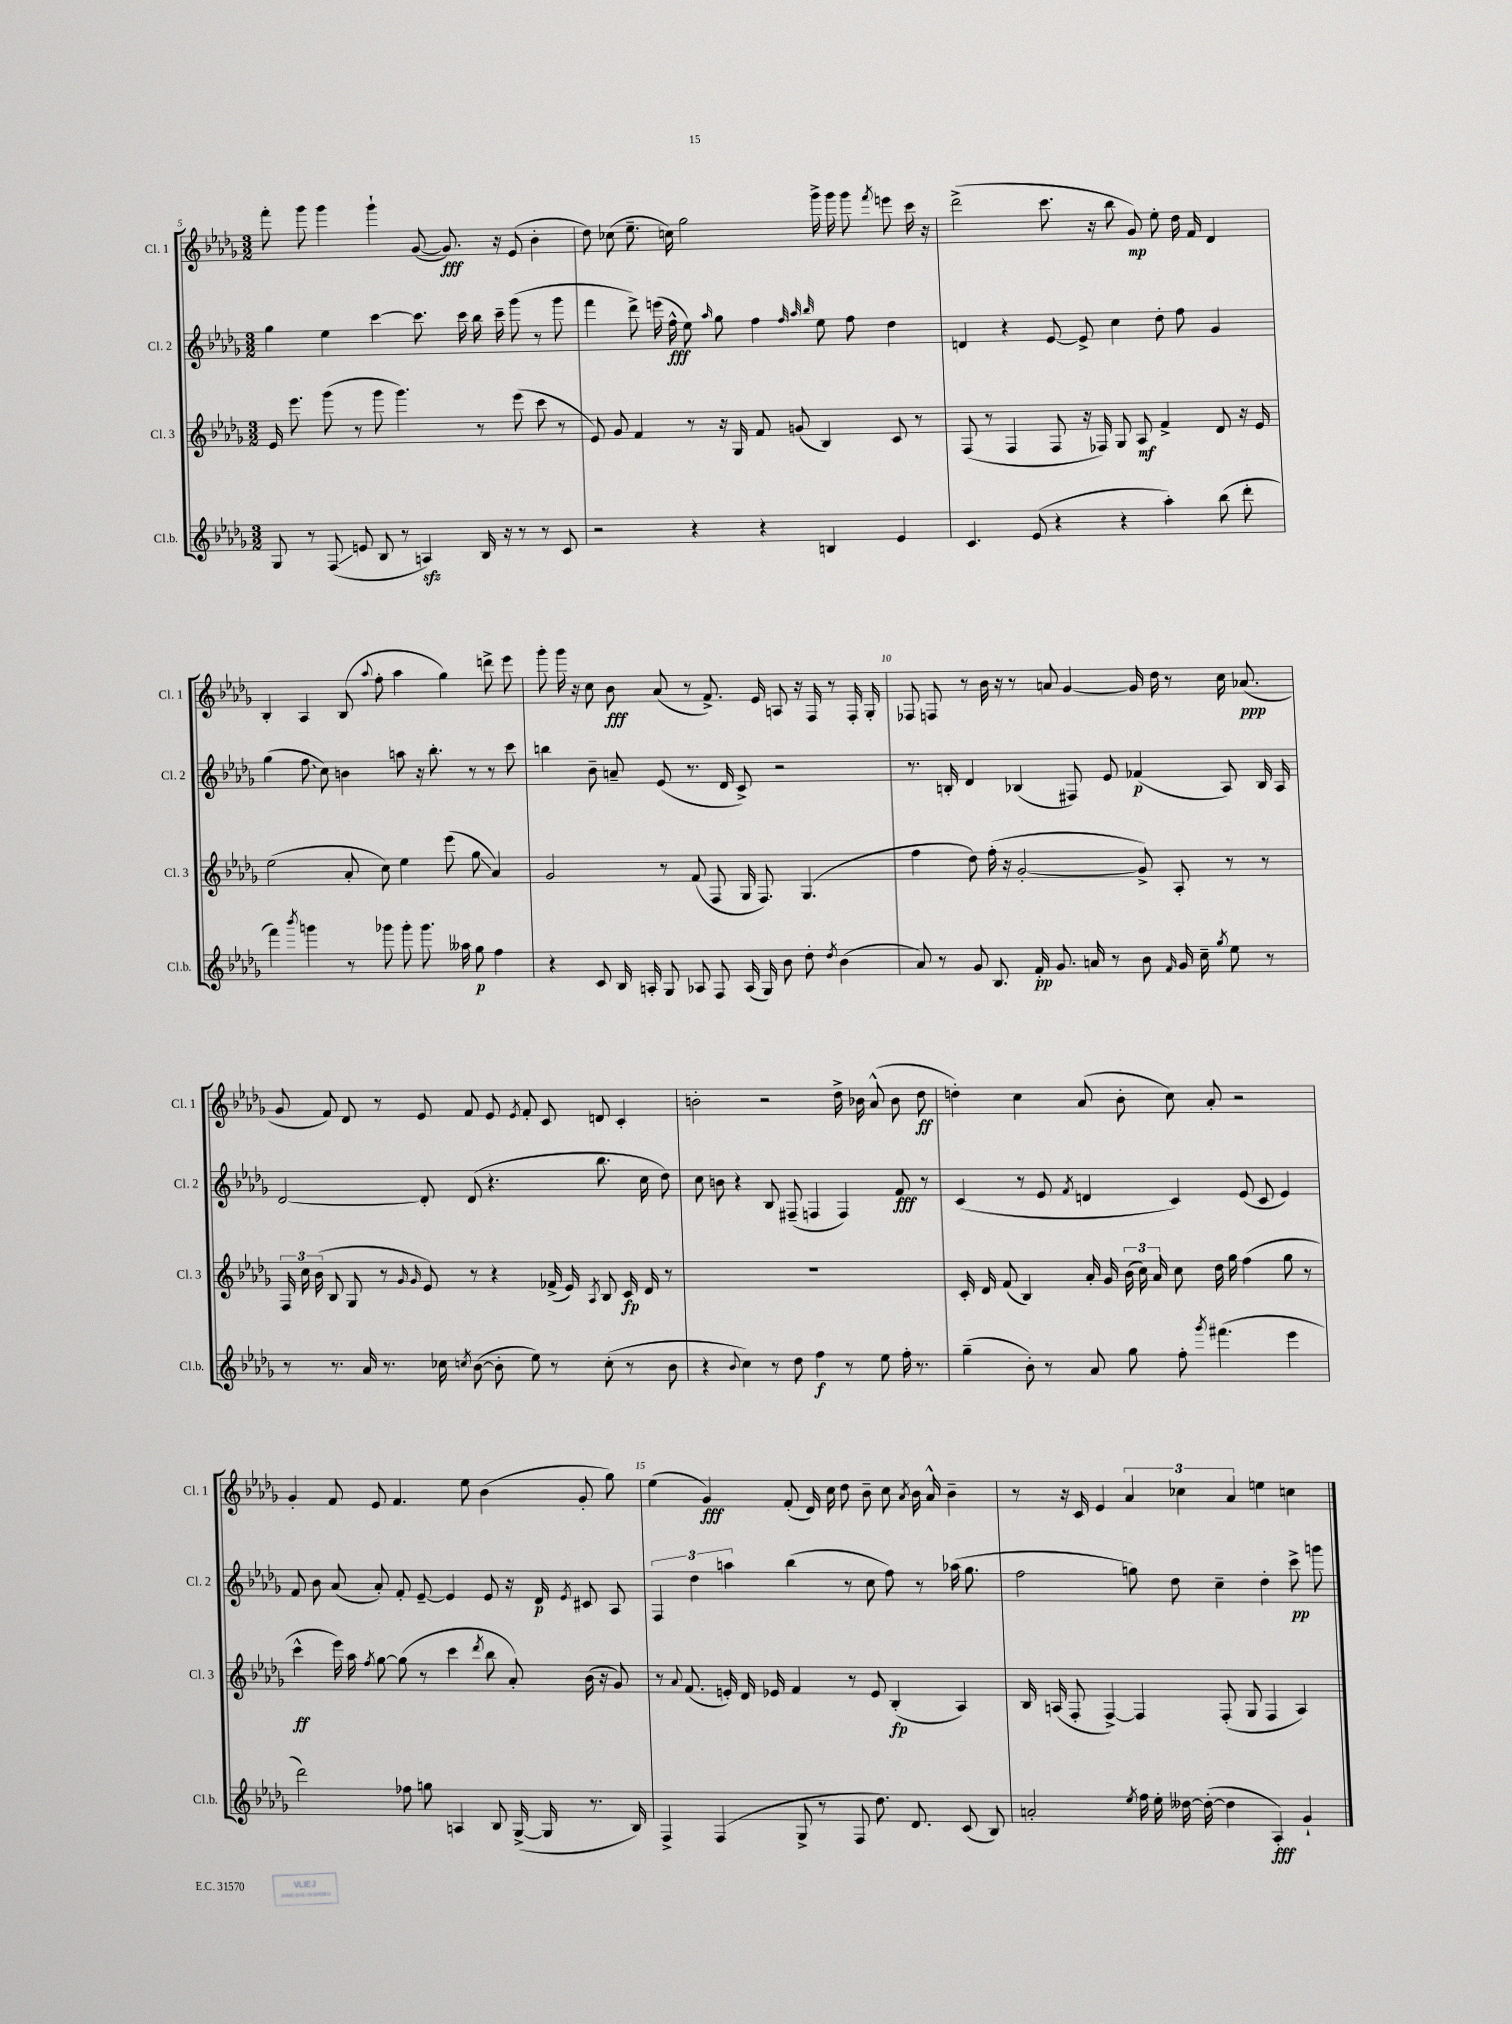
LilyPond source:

<<
\new StaffGroup <<
\new Staff = "s0" \with { instrumentName = "Cl. 1" shortInstrumentName = "Cl. 1" } {
    \clef treble \key des \major \numericTimeSignature \time 3/2
    \autoBeamOff f'''8-. ges'''8 ges'''4 ges'''4-! ges'8~( ges'8.\fff) r16 ees'8( bes'4-. |
    des''8) ces''8( ees''8.-- c''16) ges''2 ges'''16-> ges'''16 ges'''8 \acciaccatura { f'''8 } e'''8 c'''16 r16 |
    des'''2->( c'''8. r16 bes''8 ges'8\mp) ees''8-. des''16 f'16 des'4 |
    bes4-. aes4 bes8( \appoggiatura { aes''8 } f''8-. aes''4 ges''4) d'''8-> ees'''8 |
    ges'''8-. ges'''16 r16 c''8 bes'8\fff aes'8( r8 f'8.->) ees'16 a8 r16 f16 r8 f16-. ges16-. |
    fes8 f8 r8 bes'16 r16 r8 a'8 ges'4~ ges'16 des''16 r8 c''16 aes'8.\ppp( |
    ges'8 f'8) des'8 r8 ees'8 f'8 ees'8 \acciaccatura { ees'8 } f'8-. c'8 d'8 c'4-. |
    b'2-. r2 des''16-> bes'16 aes'8-^( bes'8 des''8\ff |
    d''4-.) c''4 aes'8( bes'8-. c''8) aes'8-. r2 |
    ges'4-. f'8 ees'8 f'4. ees''8 bes'4( ges'8-. ges''8) |
    ees''4( ges'4\fff) f'8-.( des'16) c''16 des''8 bes'8-- c''8 \acciaccatura { aes'8 } bes'16 aes'16-^ bes'4-- |
    r8 r16 c'16 ees'4 \tuplet 3/2 { aes'4 ces''4 aes'4 } e''4 c''4 \bar "|." |
}
\new Staff = "s1" \with { instrumentName = "Cl. 2" shortInstrumentName = "Cl. 2" } {
    \clef treble \key des \major \numericTimeSignature \time 3/2
    \autoBeamOff ges''4 ees''4 c'''4~ c'''8. c'''16 bes''16 c'''16-- ges'''8( r8 ges'''8 |
    f'''4 des'''8->) e'''16( f''16-^\fff ees''8) \grace { aes''16 } ges''8 f''4 \grace { f''32 aes''32 bes''32 } ees''8 f''8 des''4 |
    d'4 r4 ees'8~ ees'8-> c''4 des''8-. f''8 ges'4 |
    ges''4( \once \override Glissando.style = #'zigzag f''8\glissando c''8) b'4 a''8 r16 bes''8.-. r8 r8 c'''8 |
    b''4 bes'8-- a'8-- ees'8( r8. des'16 c'8->) r2 |
    r8. b16-. des'4 bes4( fis8) ees'8 fes'4\p( aes8) bes16 aes16 |
    des'2~ des'8-. des'8( r4. bes''8. c''16 des''8) |
    c''8 b'8 r4 bes8 fis8--( f4 f4) f'8\fff r8 |
    c'4( r8 ees'8 \acciaccatura { f'8 } d'4 c'4) ees'8( c'8 ees'4) |
    f'8 bes'8 aes'8( aes'8-.) f'8-. ees'8~-- ees'4 ees'8 r16 des'16\p \acciaccatura { ees'8 } cis'8 aes8 |
    \tuplet 3/2 { f4 des''4 a''4 } bes''4( r8 c''8 f''8) r8 aes''16( ges''8. |
    f''2 g''8) des''8 c''4-- des''4-. c'''8->\pp g'''8 \bar "|." |
}
\new Staff = "s2" \with { instrumentName = "Cl. 3" shortInstrumentName = "Cl. 3" } {
    \clef treble \key des \major \numericTimeSignature \time 3/2
    \autoBeamOff ees'16 ees'''8. ges'''8( r8 ges'''8 ges'''4.) r8 ees'''8( c'''8 r8 |
    ees'8) ges'8 f'4 r8 r16 ges16 f'8 g'8( bes4) c'8 r8 |
    f8( r8 f4 f8 r16 fes16) ges8 aes8\mf f'4-> des'8 r16 ees'16 |
    ees''2( aes'8-. c''8) ees''4 ees'''8( ges''8\glissando aes'4) |
    ges'2 r8 f'8( f8 ges16 f8.) ges4.( |
    f''4 des''8) f''16-.( r16 ges'2~-. ges'8->) aes8-. r8 r8 |
    \tuplet 3/2 { f16 c''16 bes'16( } bes8 ges8 r8 \grace { ges'16 ges'16 } ees'8) r8 r4 fes'16->( ees'16) \acciaccatura { aes8 } bes8 c'16\fp des'16 r8 |
    R1. |
    c'16-. des'16 f'8( bes4) aes'16-. ges'16 \tuplet 3/2 { bes'16( c''16) aes'16 } c''8 des''16 ges''16 f''4( ges''8 r8 |
    c'''4-^\ff ees'''16) aes''16 \acciaccatura { f''8 } ges''8~ ges''8( r8 c'''4 \acciaccatura { des'''8 } bes''8 aes'8-.) bes'16( r16 ges'8) |
    r8 \appoggiatura { aes'8 } f'8.( e'16-.) des'16 ees'16 f'4 r8 ees'8 bes4-.\fp( aes4) |
    bes16 a16( f8-. f4~->) f4 f8-.( ges8 f4 a4) \bar "|." |
}
\new Staff = "s3" \with { instrumentName = "Cl.b." shortInstrumentName = "Cl.b." } {
    \clef treble \key des \major \numericTimeSignature \time 3/2
    \autoBeamOff ges8 r8 f8\glissando( e'8 bes8 r8 a4\sfz) bes16 r16 r8 r8 c'8 |
    r2 r4 r4 b4 ees'4 |
    c'4. ees'8( r4 r4 aes''4-.) bes''8( des'''8-. |
    f'''4) \acciaccatura { bes'''8 } g'''4 r8 ges'''8 ges'''8-. ges'''8. aeses''16 ges''8\p f''4 |
    r4 c'8 bes16 a16-. ges8 aes8 f8 aes16( ges16) bes'8 des''8-. \acciaccatura { des''8 } bes'4( |
    aes'8) r8 ges'8 bes8. f'16-.\pp ges'8. a'16 r8 bes'8 \grace { f'16 } ges'16 c''16-- \acciaccatura { ges''8 } ees''8 r8 |
    r8 r8. aes'16 r8. ces''16 \acciaccatura { c''8 } bes'8~( bes'8-. ees''8) r8 c''8-.( r8 bes'8 |
    r4 \appoggiatura { bes'8 } c''4) r8 des''8 f''4\f r8 ees''8 f''16-. r8. |
    ges''4--( bes'8-.) r8 aes'8 ges''8 f''8-. \acciaccatura { ges'''8 } fis'''4.( ees'''4 |
    des'''2) fes''8 g''8 a4 bes8 ges16~->( ges16 r8. bes16) |
    f4-> f4( ges8-> r8 f8 des''8.) des'8. c'8( bes8) |
    a'2-. \acciaccatura { ees''8 } f''16 ees''16-. deses''16~ deses''16~-.( deses''4 aes4-.\fff) ges'4-! \bar "|." |
}
>>
>>
\layout { \context { \Score currentBarNumber = #5 \override BarNumber.break-visibility = ##(#f #t #t) barNumberVisibility = #(every-nth-bar-number-visible 5) } }
